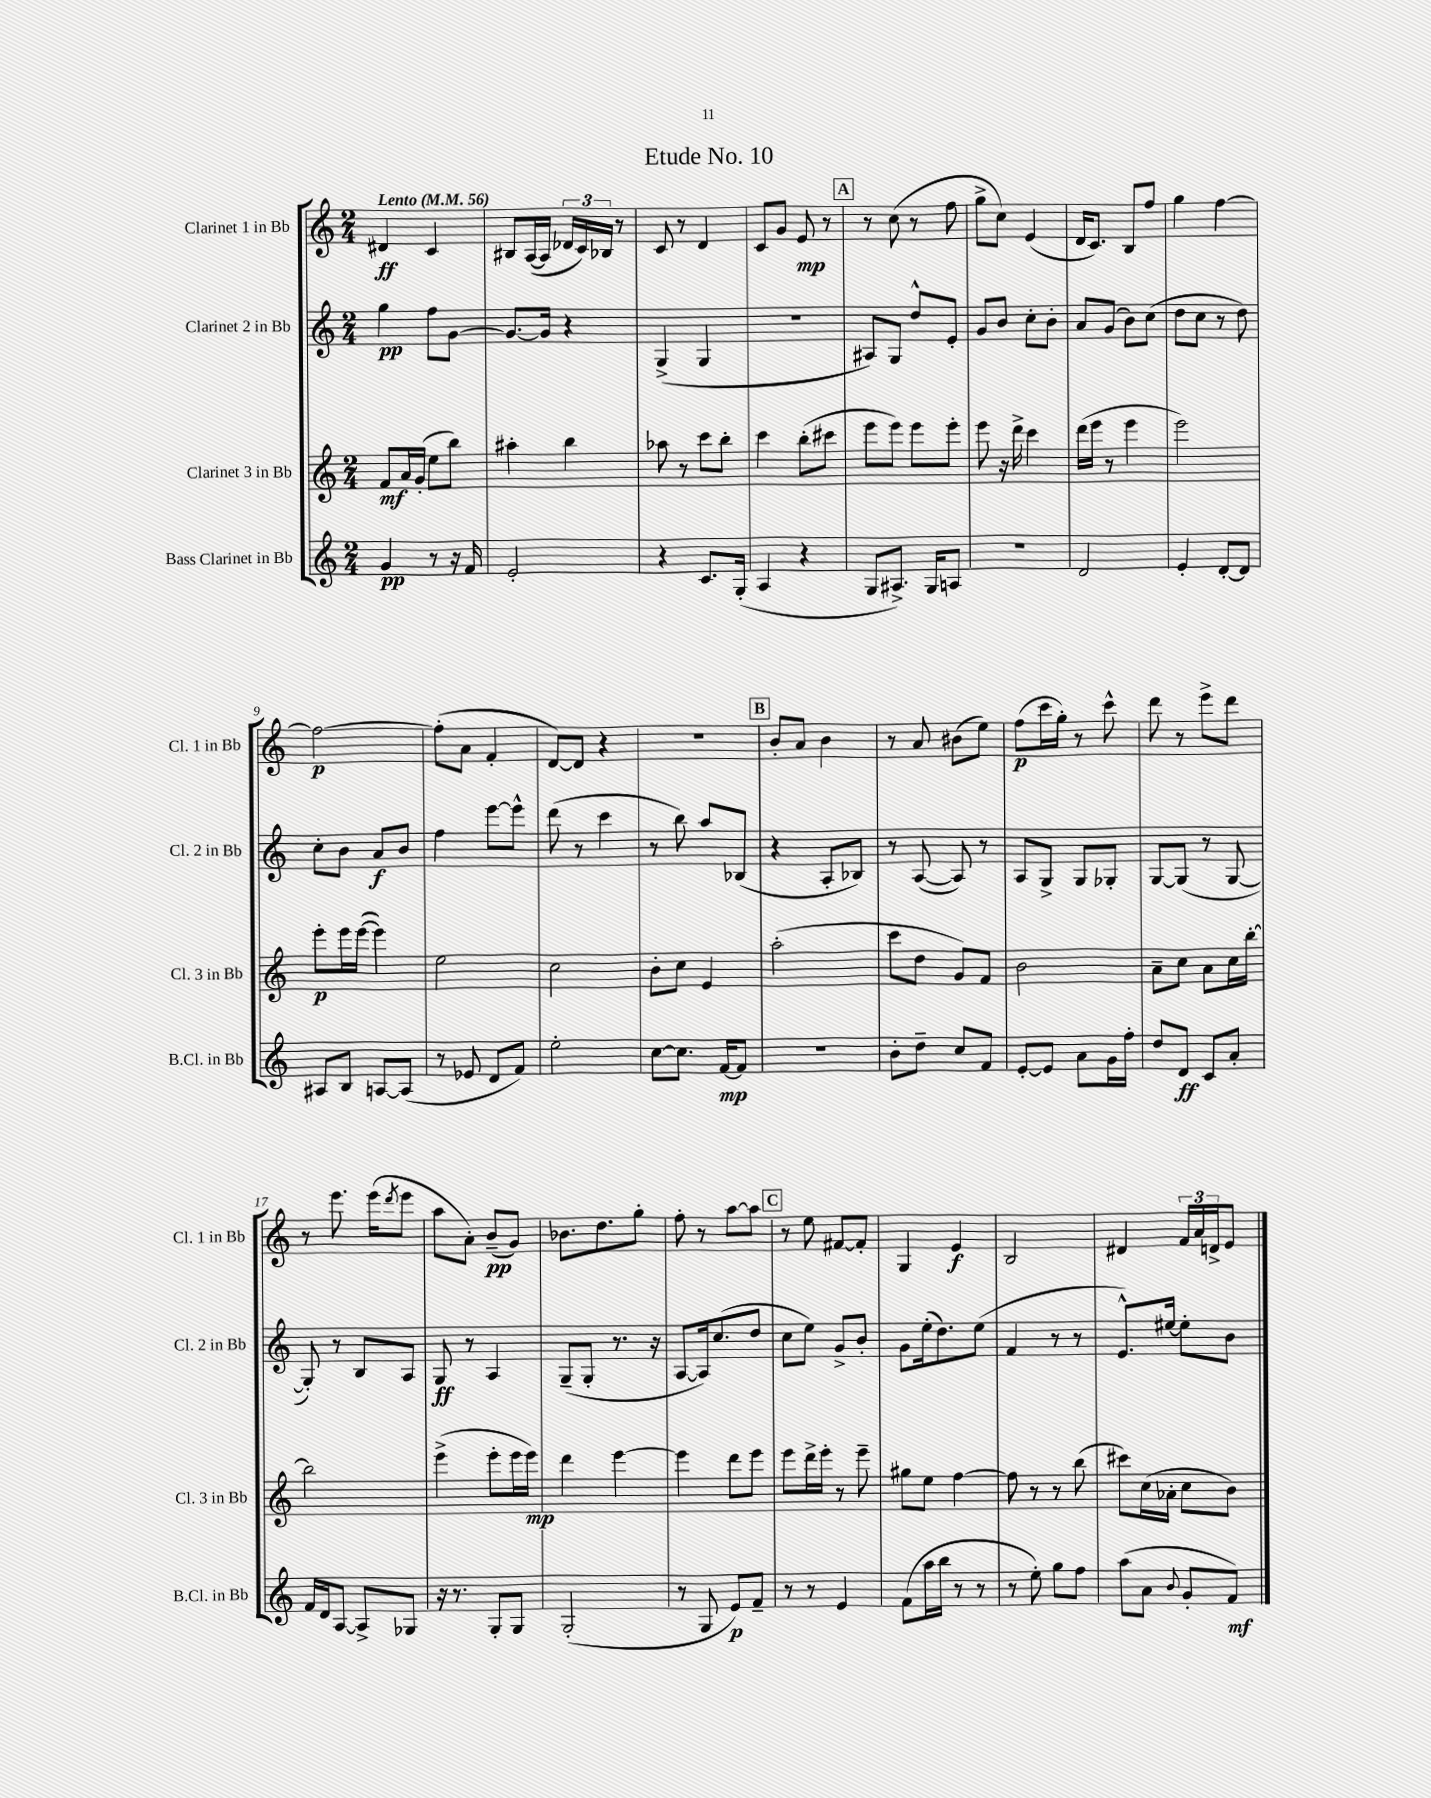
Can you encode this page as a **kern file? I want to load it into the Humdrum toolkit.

**kern	**kern	**kern	**kern
*staff4	*staff3	*staff2	*staff1
*clefG2	*clefG2	*clefG2	*clefG2
*k[]	*k[]	*k[]	*k[]
*M2/4	*M2/4	*M2/4	*M2/4
*MM56	*MM56	*MM56	*MM56
4g	8f	4gg	4d#
.	16a	.	.
.	(16g'	.	.
8r	8ee	8ff	4c
16r	8bb)	[8g	.
16f	.	.	.
=	=	=	=
2e'	4aa#'	8.g_	8B#
.	.	.	([16A
.	.	16g]	16A]
.	4bb	4r	24d-
.	.	.	24c)
.	.	.	24B-
.	.	.	8r
=	=	=	=
4r	8aa-	(4G^	8c
.	8r	.	8r
8.c	8ccc	4G	4d
.	8bb'	.	.
(16G'	.	.	.
=	=	=	=
4A	4ccc	2r	8c
.	.	.	8g
4r	(8bb'	.	8e
.	8ccc#	.	8r
=	=	=	=
8G	8eee	8A#)	8r
8.A#^)	8eee)	8G	(8cc
.	8eee	8dd^^	8r
16G	.	.	.
8A	8eee'	8e'	8ff
=	=	=	=
2r	8eee	8g	8gg^
.	16r	8b	8cc)
.	16ddd^	.	.
.	4ccc	8cc'	(4e
.	.	8b'	.
=	=	=	=
2d	(16ddd	8a	16d
.	16eee	.	8.c)
.	8r	(8g	.
.	4eee	8b)	8B
.	.	(8cc	8ff
=	=	=	=
4e'	2eee)	8dd	4gg
.	.	8cc	.
[8d'	.	8r	[4ff
8d]	.	8dd)	.
=	=	=	=
8A#	8eee'	8cc'	2ff_
8B	16eee	8b	.
.	([16eee	.	.
[8A	4eee])	8a	.
(8A]	.	8b	.
=	=	=	=
8r	2ee	4ff	(8ff']
8e-	.	.	8a
8d	.	[8eee	4f'
8f)	.	8eee^^]	.
=	=	=	=
2ee'	2cc	(8ddd	[8d)
.	.	8r	8d]
.	.	4ccc	4r
=	=	=	=
[8cc	8b'	8r	2r
8.cc]	8cc	8bb)	.
.	4e	8aa	.
[16f	.	.	.
8f]	.	(8B-	.
=	=	=	=
2r	(2aa'	4r	8b'
.	.	.	8a
.	.	8A'	4b
.	.	8B-)	.
=	=	=	=
8b'	8ccc	8r	8r
8dd~	8dd	([8A	8a
8cc	8g)	8A])	(8b#
8f	8f	8r	8ee)
=	=	=	=
[8e'	2b	8A	(8ff
8e]	.	8G^	16ccc
.	.	.	16gg')
8a	.	8G	8r
16g	.	8G-'	8ccc^^
16ff'	.	.	.
=	=	=	=
8dd	8a~	[8G	8ddd
8d	8cc	(8G]	8r
8c	8a	8r	8eee^
8a'	16cc	[8G	8ddd
.	[16bb'	.	.
=	=	=	=
16f	2bb]	8G'])	8r
16d	.	.	.
[8A	.	8r	8.eee
8A^]	.	8B	.
.	.	.	(16eee
.	.	.	8qddd
8G-	.	8A	8eee
=	=	=	=
16r	(4eee^	8G	8aa
8.r	.	.	.
.	.	8r	8a')
8G'	8eee'	4A	(8b~
8G	16eee	.	8g)
.	16eee)	.	.
=	=	=	=
(2G'	4ddd	(8G~	8.b-
.	.	8G'	.
.	.	.	8.dd
.	[4eee	8.r	.
.	.	.	8gg'
.	.	16r	.
=	=	=	=
8r	4eee]	[8A	8ff'
8G	.	16A])	8r
.	.	(8.cc	.
8e)	8ddd	.	[8aa
8f~	8eee	8dd	8aa]
=	=	=	=
8r	8eee	8cc	8r
8r	16ddd^	8ee)	8ee
.	16eee'	.	.
4e	8r	8g^	[8f#
.	8eee~	8b'	8f#']
=	=	=	=
(8f	8gg#	8g	4G
16aa	8ee	(16ee'	.
16bb	.	8.dd)	.
8r	[4ff	.	4e
8r	.	(8ee	.
=	=	=	=
8r	8ff]	4f	2B
8ee')	8r	.	.
8gg	8r	8r	.
8ff	(8bb	8r	.
=	=	=	=
(8aa	8ccc#)	8.e^^)	4d#
8a	(16cc	.	.
.	16a-'	[16ee#	.
8qqb	.	.	.
8g'	8cc	8ee#']	24f
.	.	.	24a
.	.	.	24d^
8f)	8b)	8b	8e
==	==	==	==
*-	*-	*-	*-
